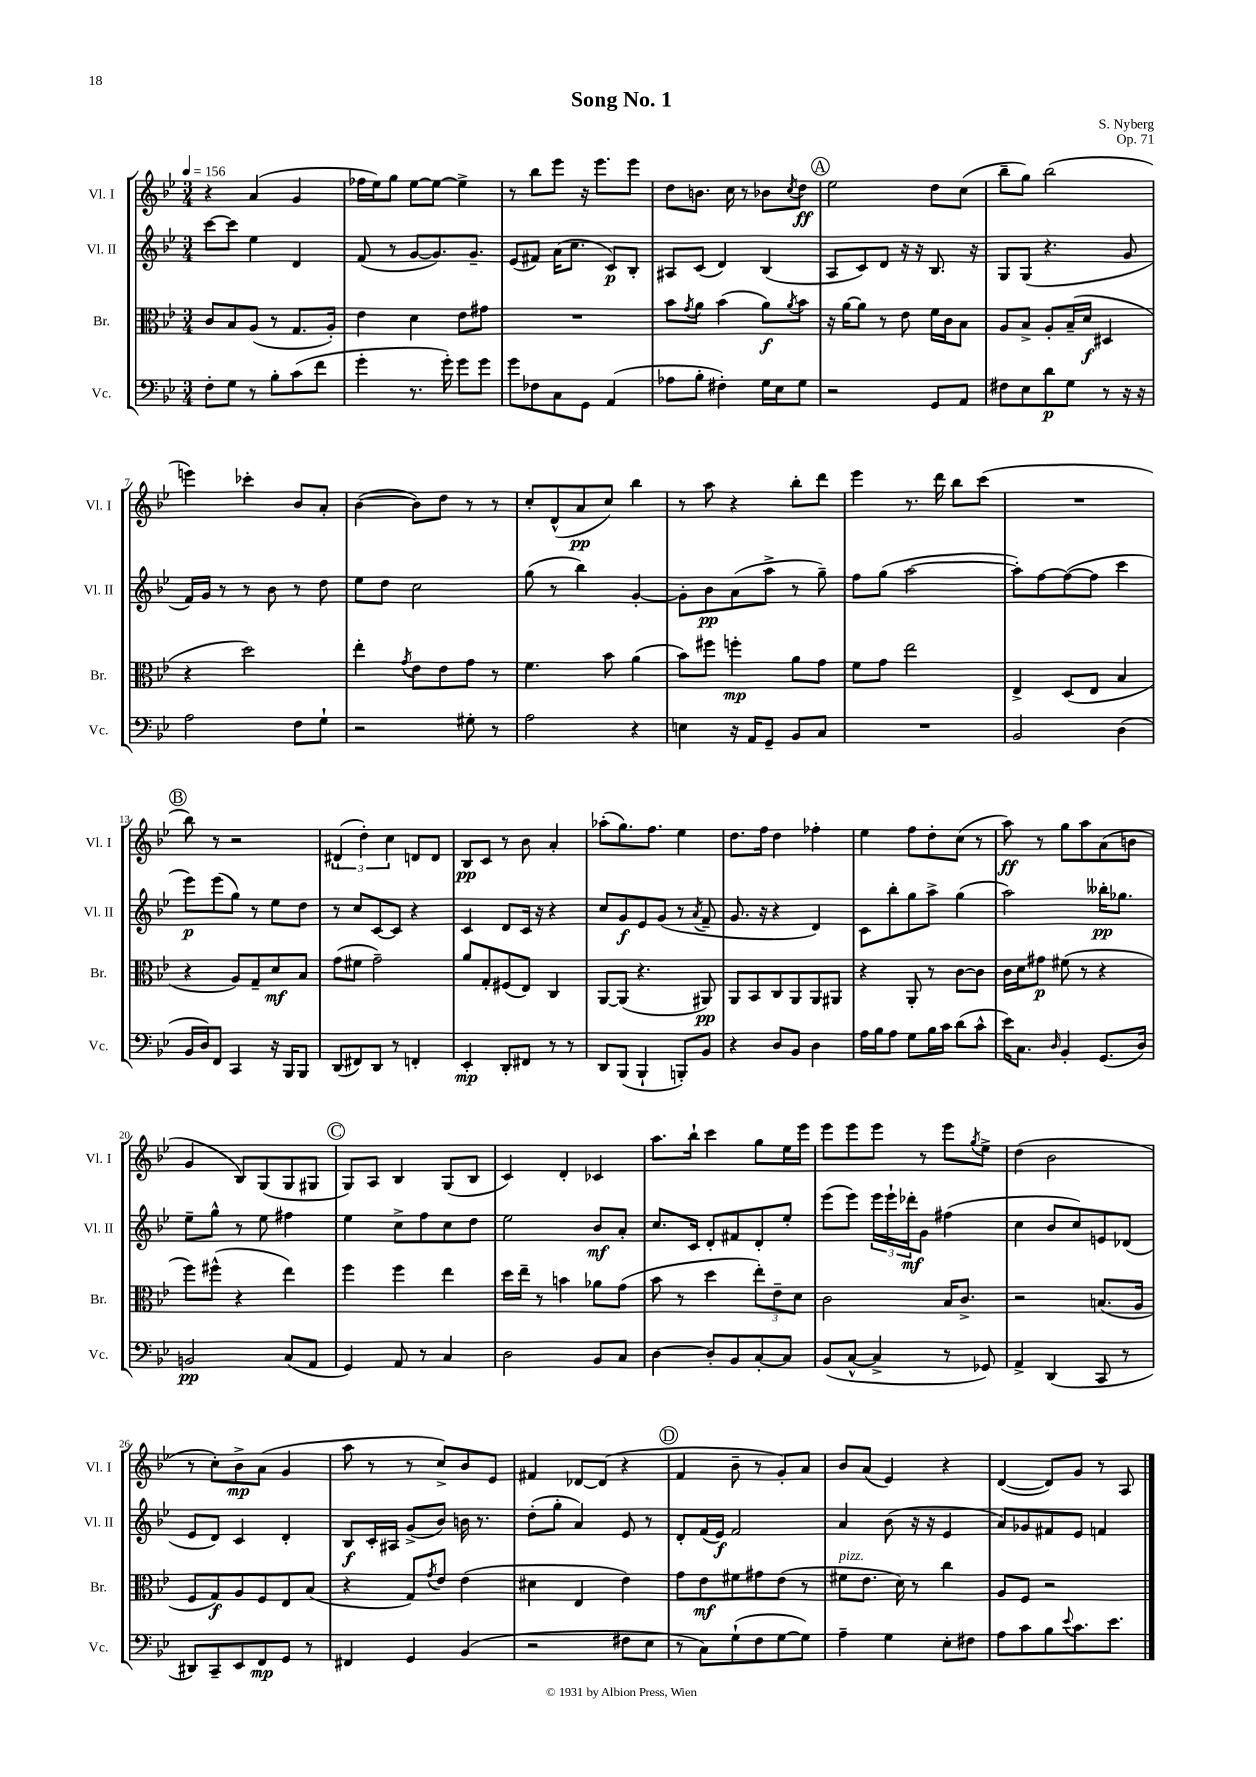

**kern	**dynam	**kern	**dynam	**kern	**dynam	**kern	**dynam
*part4	*part4	*part3	*part3	*part2	*part2	*part1	*part1
*staff4	*staff4	*staff3	*staff3	*staff2	*staff2	*staff1	*staff1
*I"Vc.	*	*I"Br.	*	*I"Vl. II	*	*I"Vl. I	*
*I'Vc.	*	*I'Br.	*	*I'Vl. II	*	*I'Vl. I	*
*clefF4	*	*clefC3	*	*clefG2	*	*clefG2	*
*k[b-e-]	*	*k[b-e-]	*	*k[b-e-]	*	*k[b-e-]	*
*M3/4	*	*M3/4	*	*M3/4	*	*M3/4	*
*MM156	*	*MM156	*	*MM156	*	*MM156	*
=1	=1	=1	=1	=1	=1	=1	=1
8F'\L	.	8c/L	.	[8ccc\L	.	4r	.
8G\J	.	8B-/	.	8ccc\J]	.	.	.
8r	.	(8A/J	.	4ee-\	.	(4a/	.
8B-'\L	.	8r	.	.	.	.	.
(8c\	.	8.G/L	.	4d/	.	4g/	.
8f\J	.	.	.	.	.	.	.
.	.	16A'/Jk)	.	.	.	.	.
=2	=2	=2	=2	=2	=2	=2	=2
4g'\	.	4e-\	.	(8f/	.	16ff-X\LL	.
.	.	.	.	.	.	16ee-\J)	.
.	.	.	.	8r	.	8gg\J	.
8.r	.	4d\	.	[8g/L	.	[8ee-\L	.
.	.	.	.	8.g/])	.	8ee-\J_	.
16g'\)	.	.	.	.	.	.	.
8g\L	.	8e-\L	.	.	.	4ee-^\]	.
.	.	.	.	8.g~/J	.	.	.
8g\J	.	8g#X\J	.	.	.	.	.
=3	=3	=3	=3	=3	=3	=3	=3
8g\L	.	2.r	.	(8e-/L	.	8r	.
8F-X\	.	.	.	8f#X/J)	.	8bb-\L	.
8C\	.	.	.	(16a\KL	.	8eee-\J	.
.	.	.	.	8.cc\J	.	.	.
8GG\J	.	.	.	.	.	16r	.
.	.	.	.	.	.	8.eee-\L	.
(4AA/	.	.	.	8c/L)	p	.	.
.	.	.	.	8B-'/J	.	8eee-\J	.
=4	=4	=4	=4	=4	=4	=4	=4
8A-X\L	.	8b-\L	.	8A#X/L	.	8dd\L	.
.	.	8qg/	.	.	.	.	.
8B-'\J	.	8a\J	.	(8c/J	.	8.bn\J	.
4F#X'\)	.	(4b-\	.	4d/)	.	.	.
.	.	.	.	.	.	16cc\	.
.	.	.	.	.	.	8r	.
16G\LL	.	8a\L)	f	(4B-/	.	8b-X\L	.
16E-\J	.	.	.	.	.	.	.
.	.	8qa/	.	.	.	8qcc/	.
8G\J	.	8b-\J	.	.	.	8dd\J	ff
!!LO:REH:place=s1:t=A
=5	=5	=5	=5	=5	=5	=5	=5
2r	.	16r	.	8A/L	.	2ee-\	.
.	.	[16a\KL	.	.	.	.	.
.	.	8a\J]	.	8c/)	.	.	.
.	.	8r	.	8d/J	.	.	.
.	.	8e-\	.	16r	.	.	.
.	.	.	.	16r	.	.	.
8GG/L	.	16f\LL	.	8.B-/	.	8dd\L	.
.	.	16c\J	.	.	.	.	.
8AA/J	.	8B-\J	.	.	.	(8cc\J	.
.	.	.	.	16r	.	.	.
=6	=6	=6	=6	=6	=6	=6	=6
8F#X\L	.	8A/L	.	8G/L	.	8bb-~\L	.
8E-\	.	8B-^/J	.	(8G/J	.	8gg\J)	.
8d\	p	8A'/L	.	4.r	.	(2bb-\	.
8G\J	.	(16B-~/L	.	.	.	.	.
.	.	16d/JJ	f	.	.	.	.
8r	.	4D#X/	.	.	.	.	.
16r	.	.	.	8g/	.	.	.
16r	.	.	.	.	.	.	.
!!LO:LB:g=z
=7	=7	=7	=7	=7	=7	=7	=7
2A\	.	4r	.	16f/LL)	.	4eeen\)	.
.	.	.	.	16g/JJ	.	.	.
.	.	.	.	8r	.	.	.
.	.	2dd\)	.	8r	.	4ccc-X'\	.
.	.	.	.	8b-\	.	.	.
8F\L	.	.	.	8r	.	8b-/L	.
8G`\J	.	.	.	8dd\	.	8a'/J	.
=8	=8	=8	=8	=8	=8	=8	=8
2r	.	4ee-'\	.	8ee-\L	.	([4b-\	.
.	.	.	.	8dd\J	.	.	.
.	.	8qg/	.	.	.	.	.
.	.	8e-\L	.	2cc\	.	8b-\L])	.
.	.	8e-\	.	.	.	8dd\J	.
8G#X'\	.	8g\J	.	.	.	8r	.
8r	.	8r	.	.	.	8r	.
=9	=9	=9	=9	=9	=9	=9	=9
2A\	.	4.f\	.	(8gg\	.	8cc'/L	.
.	.	.	.	8r	.	(8d^^/	.
.	.	.	.	4bb-\)	.	8a/	pp
.	.	8b-\	.	.	.	8cc/J)	.
4r	.	(4a\	.	[4g'/	.	4bb-\	.
=10	=10	=10	=10	=10	=10	=10	=10
4En\	.	8b-\L)	.	8g'\L]	.	8r	.
.	.	8ff#X\J	.	8b-\	pp	8aa\	.
16r	.	4ffn'\	mp	(8a\	.	4r	.
16AA/KL	.	.	.	.	.	.	.
8GG~/J	.	.	.	8aa^\J	.	.	.
8BB-/L	.	8a\L	.	8r	.	8bb-'\L	.
8C/J	.	8g\J	.	8gg~\)	.	8ddd\J	.
=11	=11	=11	=11	=11	=11	=11	=11
2.r	.	8f\L	.	8ff\L	.	4eee-\	.
.	.	8g\J	.	(8gg\J	.	.	.
.	.	2ee-\	.	[2aa\	.	8.r	.
.	.	.	.	.	.	16ddd\	.
.	.	.	.	.	.	8bb-\L	.
.	.	.	.	.	.	(8ccc\J	.
=12	=12	=12	=12	=12	=12	=12	=12
2BB-/	.	4E-^/	.	8aa'\L])	.	2.r	.
.	.	.	.	[8ff\	.	.	.
.	.	(8D/L	.	(8ff\_	.	.	.
.	.	8E-/J	.	8ff\J]	.	.	.
(4D\	.	4B-/	.	4ccc\	.	.	.
!!LO:LB:g=z
!!LO:REH:place=s1:t=B
=13	=13	=13	=13	=13	=13	=13	=13
16BB-/LL	.	4r	.	8eee-\L)	p	8bb-\)	.
16D/J)	.	.	.	.	.	.	.
8FF/J	.	.	.	(8eee-\	.	8r	.
4CC/	.	8A/L)	.	8gg\J)	.	2r	.
.	.	8G~/	.	8r	.	.	.
16r	.	8d/	mf	8ee-\L	.	.	.
16BBB-/KL	.	.	.	.	.	.	.
8BBB-/J	.	8B-/J	.	8dd\J	.	.	.
=14	=14	=14	=14	=14	=14	=14	=14
(8DD/L	.	(8g\L	.	8r	.	(6d#X`/	.
8FF#X/)	.	8f#X\J	.	8cc/L	.	.	.
.	.	.	.	.	.	6dd'\)	.
8DD/J	.	2g~\)	.	[8c/	.	.	.
.	.	.	.	.	.	6cc\	.
8r	.	.	.	8c/J]	.	.	.
4FFn'/	.	.	.	4r	.	8dn/L	.
.	.	.	.	.	.	8d/J	.
=15	=15	=15	=15	=15	=15	=15	=15
4EE-'/	mp	8a/L	.	4c/	.	8B-/L	pp
.	.	8G'/	.	.	.	8c/J	.
8DD'/L	.	(8F#X/	.	8d/L	.	8r	.
8FF#X/J	.	8E-/J)	.	16c/Jk	.	8b-\	.
.	.	.	.	16r	.	.	.
8r	.	4C/	.	4r	.	4a'/	.
8r	.	.	.	.	.	.	.
=16	=16	=16	=16	=16	=16	=16	=16
8DD/L	.	[8AA/L	.	8cc/L	.	(8aa-X'\L	.
(8BBB-/J	.	(8AA/J]	.	8g/	f	8.gg\)	.
4BBB-`/	.	4.r	.	8e-/	.	.	.
.	.	.	.	.	.	8.ff\J	.
.	.	.	.	(8g/J	.	.	.
8BBBn'/L)	.	.	.	8r	.	4ee-\	.
.	.	.	.	8qa/	.	.	.
8BB-/J	.	8AA#X/)	pp	8f~/	.	.	.
=17	=17	=17	=17	=17	=17	=17	=17
4r	.	8AA/L	.	8.g/	.	8.dd\L	.
.	.	8BB-/	.	.	.	.	.
.	.	.	.	16r	.	16ff\Jk	.
8D/L	.	8C/	.	4r	.	4dd\	.
8BB-/J	.	8AA/	.	.	.	.	.
4D\	.	8AA/	.	4d/)	.	4ff-X'\	.
.	.	8AA#X/J	.	.	.	.	.
=18	=18	=18	=18	=18	=18	=18	=18
16A\LL	.	4r	.	8c\L	.	4ee-\	.
16B-\J	.	.	.	.	.	.	.
8A\J	.	.	.	8bb-'\	.	.	.
8G\L	.	8AA'/	.	8gg\	.	8ff\L	.
16B-\L	.	8r	.	8aa^\J	.	8dd'\	.
16c\JJ	.	.	.	.	.	.	.
(8d\L	.	[8c\L	.	(4gg\	.	(8cc\J	.
8c^^\J	.	8c\J]	.	.	.	8r	.
=19	=19	=19	=19	=19	=19	=19	=19
16e-\KL)	.	16c\LL	.	2aa\)	.	8aa\)	ff
8.C\J	.	16d\J	.	.	.	.	.
.	.	8g#X\J	p	.	.	8r	.
16qqD/	.	.	.	.	.	.	.
4BB-'/	.	(8f#X\	.	.	.	8gg\L	.
.	.	8r	.	.	.	8aa\	.
(8.GG/L	.	4r	.	16bb--X'\KL	pp	(8a\	.
.	.	.	.	8.gg-X\J	.	.	.
.	.	.	.	.	.	8bn\J	.
16D/Jk)	.	.	.	.	.	.	.
!!LO:LB:g=z
=20	=20	=20	=20	=20	=20	=20	=20
2BBn/	pp	8ff\L)	.	8ee-~\L	.	4g/	.
.	.	(8ff#X^^\J	.	8gg^^\J	.	.	.
.	.	4r	.	8r	.	8B-/L)	.
.	.	.	.	8ee-\	.	(8G/	.
(8C/L	.	4ee-\)	.	4ff#X\	.	8G/	.
8AA/J	.	.	.	.	.	8G#X/J	.
!!LO:REH:place=s1:t=C
=21	=21	=21	=21	=21	=21	=21	=21
4GG/)	.	4ff\	.	4ee-\	.	8G/L)	.
.	.	.	.	.	.	8A/J	.
8AA/	.	4ff\	.	8cc^\L	.	4B-/	.
8r	.	.	.	8ff\	.	.	.
4C/	.	4ee-\	.	8cc\	.	(8G/L	.
.	.	.	.	8dd\J	.	8B-/J	.
=22	=22	=22	=22	=22	=22	=22	=22
2D\	.	16dd\LL	.	2ee-\	.	4c/)	.
.	.	16ee-~\JJ	.	.	.	.	.
.	.	8r	.	.	.	.	.
.	.	4bn\	.	.	.	4d'/	.
8BB-/L	.	8a-X\L	.	8b-/L	mf	4c-X/	.
8C/J	.	(8g\J	.	8a'/J	.	.	.
=23	=23	=23	=23	=23	=23	=23	=23
[4D\	.	8b-\	.	8.cc/L	.	8.aa\L	.
.	.	8r	.	.	.	.	.
.	.	.	.	16c/Jk	.	16bb-`\Jk	.
8D'/L]	.	4dd\	.	8d'/L	.	4ccc\	.
8BB-/	.	.	.	8f#X/	.	.	.
[8C'/	.	12ee-'\L)	.	8d'/	.	8gg\L	.
.	.	12e-~\	.	.	.	.	.
8C/J]	.	.	.	8ee-'/J	.	16ee-\L	.
.	.	12d\J	.	.	.	.	.
.	.	.	.	.	.	16eee-\JJ	.
=24	=24	=24	=24	=24	=24	=24	=24
(8BB-/L	.	2c\	.	(8eee-\L	.	8eee-\L	.
[8C^^/J	.	.	.	8eee-\J)	.	8eee-\	.
4C^/]	.	.	.	24eee-\LL	.	8eee-\J	.
.	.	.	.	24eee-`\	.	.	.
.	.	.	.	24ddd-X'\J	mf	.	.
.	.	.	.	8g\J	.	8r	.
8r	.	16B-/KL	.	(4ff#X\	.	8eee-\L	.
.	.	8.c^/J	.	.	.	.	.
.	.	.	.	.	.	8qgg/	.
8GG-X/)	.	.	.	.	.	8ee-^\J	.
=25	=25	=25	=25	=25	=25	=25	=25
4AA^/	.	2r	.	4cc\	.	(4dd\	.
(4DD/	.	.	.	8b-/L	.	2b-\	.
.	.	.	.	8cc/)	.	.	.
8CC/	.	(8.Bn/L	.	8en/	.	.	.
8r	.	.	.	(8d-X/J	.	.	.
.	.	16A/Jk	.	.	.	.	.
!!LO:LB:g=z
=26	=26	=26	=26	=26	=26	=26	=26
8DD#X/L)	.	8F/L	.	8e-/L	.	8r	.
8CC~/	.	8G/)	f	8d/J)	.	8cc'\L)	.
8EE-/	.	8A/	.	4c/	.	8b-^\	mp
8FF/	mp	8F/	.	.	.	(8a\J	.
8GG/J	.	8E-/	.	4d'/	.	4g/	.
8r	.	(8B-/J	.	.	.	.	.
=27	=27	=27	=27	=27	=27	=27	=27
4FF#X/	.	4r	.	8B-/L	f	8aa\	.
.	.	.	.	16c'/L	.	8r	.
.	.	.	.	16A#X/JJ	.	.	.
4GG/	.	8G/L)	.	(8g^/L	.	8r	.
.	.	8qg/	.	.	.	.	.
.	.	8e-/J	.	8b-/J)	.	8cc^/L)	.
(4BB-/	.	(4e-\	.	16bn\	.	8b-/	.
.	.	.	.	8.r	.	.	.
.	.	.	.	.	.	8e-/J	.
=28	=28	=28	=28	=28	=28	=28	=28
2r	.	4d#X\	.	(8dd'\L	.	4f#X/	.
.	.	.	.	8gg'\J	.	.	.
.	.	4E-/	.	4a/)	.	[8d-X/L	.
.	.	.	.	.	.	(8d-/J]	.
8F#X\L	.	4e-\)	.	8e-/	.	4r	.
8E-\J	.	.	.	8r	.	.	.
!!LO:REH:place=s1:t=D
=29	=29	=29	=29	=29	=29	=29	=29
8r	.	8g\L	.	8d'/L	.	4f/	.
8C\L)	.	8e-\	mf	(16f/L	.	.	.
.	.	.	.	16e-/JJ)	f	.	.
(8G`\	.	8f#X\	.	2f/	.	8b-~\	.
8F\	.	8g#X\	.	.	.	8r	.
[8G\	.	(8e-\J	.	.	.	8g'/L)	.
8G\J])	.	8r	.	.	.	8a/J	.
=30	=30	=30	=30	=30	=30	=30	=30
!	!	!LO:TX:a:i:t=pizz.	!	!	!	!	!
4A~\	.	8f#X\L	.	4a/	.	8b-/L	.
.	.	8.e-\J	.	.	.	(8a/J	.
4G\	.	.	.	(8b-\	.	4e-/)	.
.	.	16d\)	.	.	.	.	.
.	.	8r	.	16r	.	.	.
.	.	.	.	16r	.	.	.
8E-'\L	.	4cc\	.	4e-/	.	4r	.
8F#X\J	.	.	.	.	.	.	.
=31	=31	=31	=31	=31	=31	=31	=31
8A\L	.	8A/L	.	8a/L)	.	([4d/	.
8c\	.	8F/J	.	8g-X/	.	.	.
8B-\	.	2r	.	8f#X/	.	8d/L])	.
8qqe-/	.	.	.	.	.	.	.
8.c\	.	.	.	8e-/J	.	8g/J	.
.	.	.	.	4fn/	.	8r	.
8.e-\J	.	.	.	.	.	.	.
.	.	.	.	.	.	8A/	.
==	==	==	==	==	==	==	==
*-	*-	*-	*-	*-	*-	*-	*-
